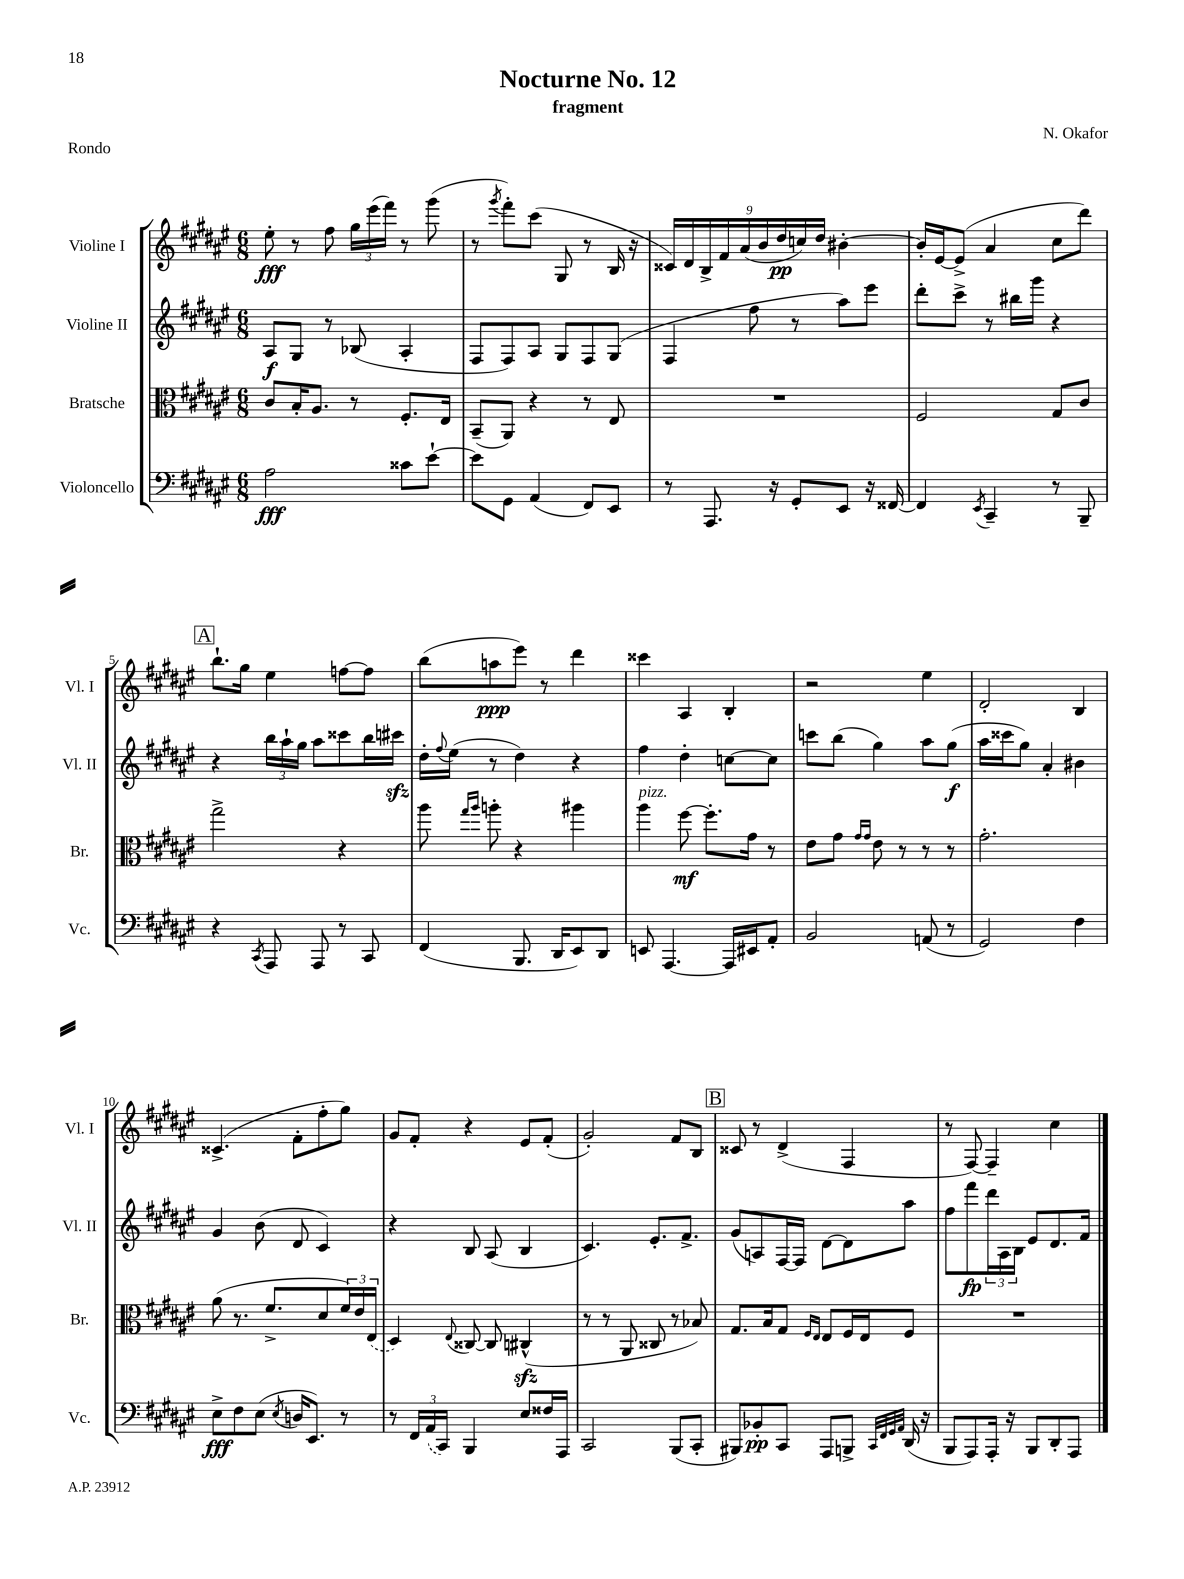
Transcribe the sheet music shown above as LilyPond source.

\header { title = "Nocturne No. 12" composer = "N. Okafor" subtitle = "fragment" piece = "Rondo" }
<<
\new StaffGroup <<
\new Staff = "s0" \with { instrumentName = "Violine I" shortInstrumentName = "Vl. I" } {
    \clef treble \key fis \major \numericTimeSignature \time 6/8
    eis''8-.\fff r8 fis''8 \tuplet 3/2 { gis''16 eis'''16( fis'''16) } r8 gis'''8( |
    r8 \acciaccatura { gis'''8 } fis'''8-.) cis'''8( gis8 r8 b16 r16 |
    \tuplet 9/8 { cisis'16) dis'16 b16-> fis'16 ais'16( b'16 dis''16\pp c''16) dis''16 } bis'4~-. |
    bis'16-. eis'16~ eis'8->( ais'4 cis''8 dis'''8) |
    \mark \markup { \box "A" } b''8.-! gis''16 eis''4 f''8~ f''8 |
    b''8( a''8\ppp eis'''8) r8 dis'''4 |
    cisis'''4 ais4 b4-. |
    r2 eis''4 |
    dis'2-. b4 |
    cisis'4.->( fis'8-. fis''8-. gis''8) |
    gis'8 fis'8-. r4 eis'8 fis'8-.( |
    gis'2-.) fis'8 b8 |
    \mark \markup { \box "B" } cisis'8 r8 dis'4->( fis4 |
    r8 fis8~) fis4-- cis''4 \bar "|." |
}
\new Staff = "s1" \with { instrumentName = "Violine II" shortInstrumentName = "Vl. II" } {
    \clef treble \key fis \major \numericTimeSignature \time 6/8
    ais8\f gis8 r8 bes8( ais4-. |
    fis8 fis8) ais8 gis8 fis8 gis8( |
    fis4 fis''8 r8 ais''8) eis'''8 |
    dis'''8-. cis'''8-> r8 bis''16 gis'''16 r4 |
    \mark \markup { \box "A" } r4 \tuplet 3/2 { b''16 ais''16-! gis''16 } ais''8 cisis'''8 b''16 cis'''16\sfz |
    dis''16-. \appoggiatura { fis''8 } eis''16( r8 dis''4) r4 |
    fis''4 dis''4-. c''8~ c''8 |
    c'''8 b''8( gis''4) ais''8 gis''8\f( |
    ais''16 cisis'''16 gis''8) ais'4-. bis'4 |
    gis'4 b'8( dis'8 cis'4) |
    r4 b8 ais8( b4 |
    cis'4.) eis'8.-. fis'8.-> |
    \mark \markup { \box "B" } gis'8( a8) fis16~ fis16 dis'8~ dis'8 ais''8 |
    fis''8 fis'''8\fp \tuplet 3/2 { dis'''16 ais16 b16 } eis'8 dis'8. fis'16 \bar "|." |
}
\new Staff = "s2" \with { instrumentName = "Bratsche" shortInstrumentName = "Br." } {
    \clef alto \key fis \major \numericTimeSignature \time 6/8
    cis'8 b16-. ais8. r8 fis8.-. eis16 |
    b,8--( ais,8) r4 r8 eis8 |
    R2. |
    fis2 gis8 cis'8 |
    \mark \markup { \box "A" } gis''2-> r4 |
    ais''8 \grace { gis''16 ais''16 } a''8-. r4 ais''4 |
    ais''4^\markup { \italic "pizz." } fis''8~\mf fis''8.-. gis'16 r8 |
    eis'8 gis'8 \grace { gis'16 gis'16 } eis'8 r8 r8 r8 |
    gis'2.-. |
    ais'8( r8. fis'8.-> dis'8 \tuplet 3/2 { fis'16) eis'16 \once \slurDashed eis16( } |
    dis4) \appoggiatura { eis8 } cisis8~ cisis8 cis4-^\sfz( |
    r8 r8 ais,8 cisis8 r8 bes8) |
    \mark \markup { \box "B" } gis8. b16 gis8 \grace { fis16 eis16 } eis8 fis16 eis16 fis8 |
    R2. \bar "|." |
}
\new Staff = "s3" \with { instrumentName = "Violoncello" shortInstrumentName = "Vc." } {
    \clef bass \key fis \major \numericTimeSignature \time 6/8
    ais2\fff cisis'8 eis'8~-! |
    eis'8 gis,8 ais,4( fis,8) eis,8 |
    r8 ais,,8. r16 gis,8-. eis,8 r16 fisis,16~ |
    fisis,4 \acciaccatura { eis,8 } cis,4-- r8 b,,8-- |
    \mark \markup { \box "A" } r4 \acciaccatura { cis,8 } ais,,8 ais,,8 r8 cis,8 |
    fis,4( b,,8. dis,16 eis,8) dis,8 |
    e,8 ais,,4.~ ais,,16 eis,16 ais,8-. |
    b,2 a,8( r8 |
    gis,2) fis4 |
    eis8->\fff fis8 eis8( \acciaccatura { eis8 } d16 eis,8.) r8 |
    r8 \tuplet 3/2 { fis,16 \once \slurDashed ais,16( cis,16) } b,,4 eis8 fisis16 ais,,16 |
    cis,2 b,,8( cis,8-. |
    \mark \markup { \box "B" } bis,,8) bes,8-.\pp cis,8 ais,,8 b,,8-> \grace { cis,32 fis,32 gis,32 ais,32 } dis,16( r16 |
    b,,8 ais,,8) ais,,16-. r16 b,,8 dis,8-. ais,,8 \bar "|." |
}
>>
>>
